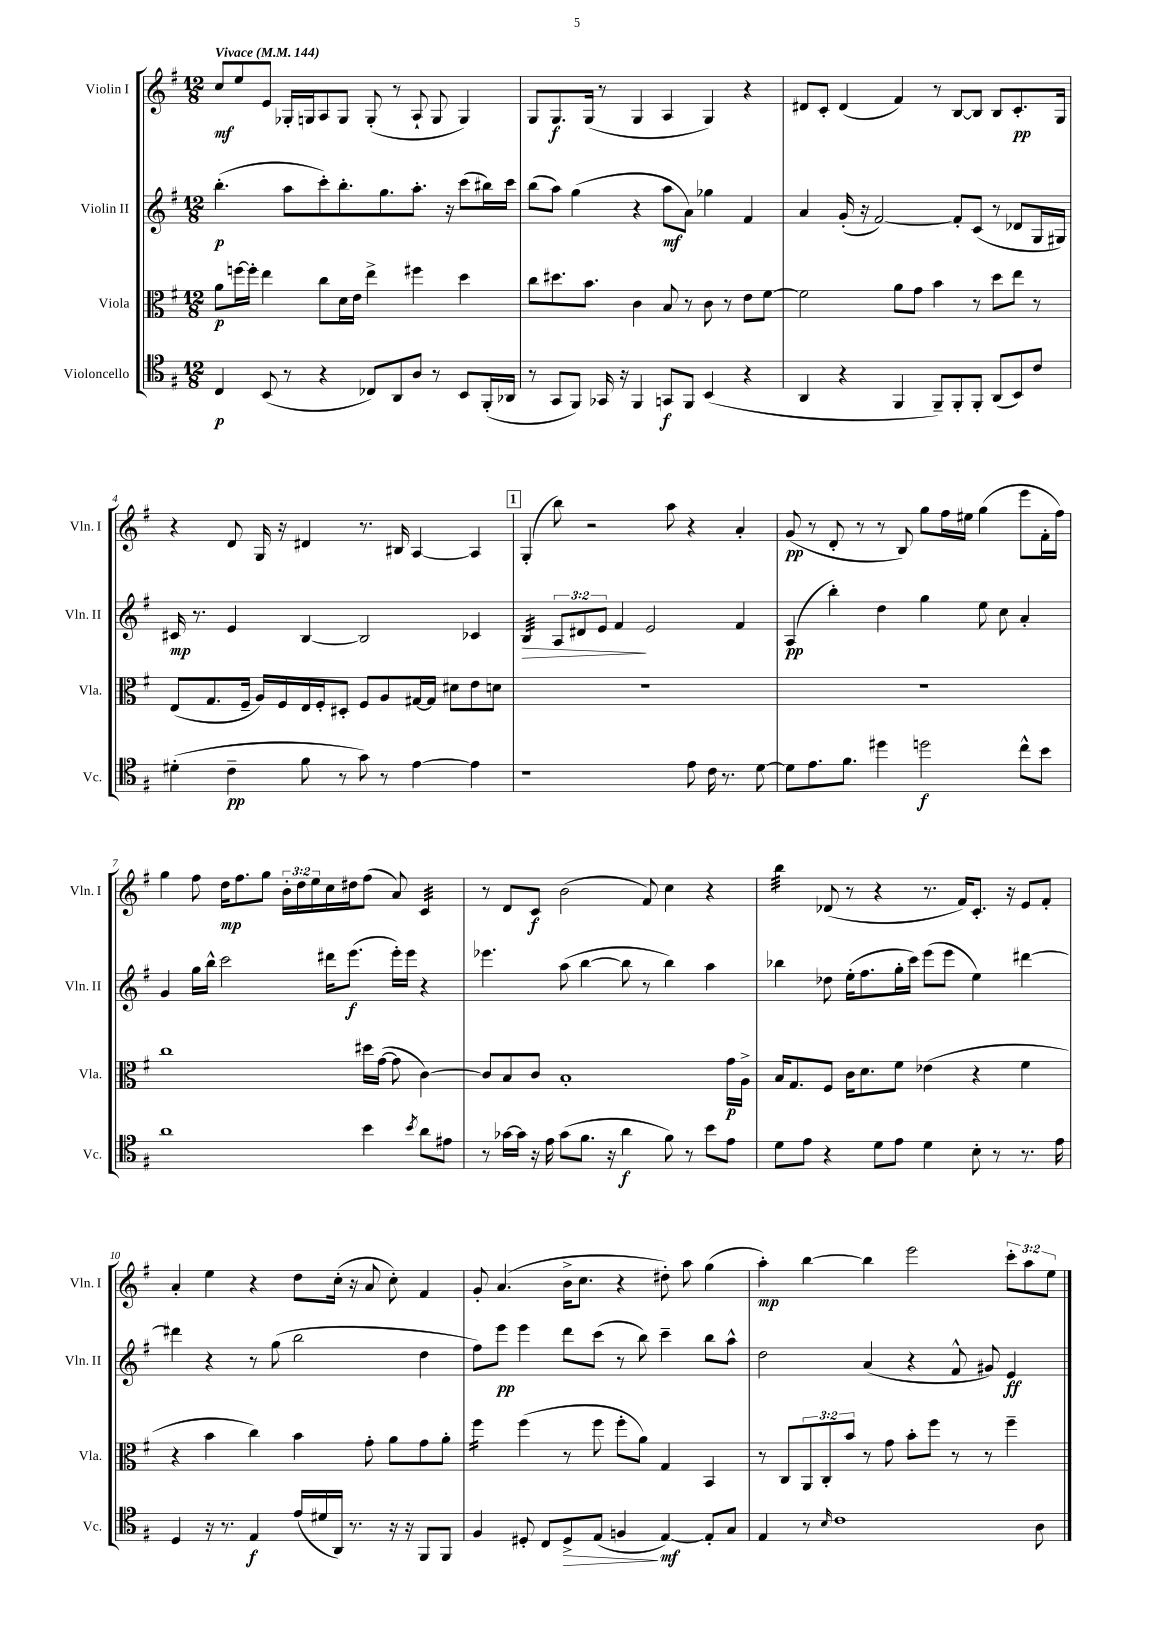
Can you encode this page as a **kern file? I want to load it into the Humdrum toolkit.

**kern	**kern	**kern	**kern
*staff4	*staff3	*staff2	*staff1
*clefC4	*clefC3	*clefG2	*clefG2
*k[f#]	*k[f#]	*k[f#]	*k[f#]
*M12/8	*M12/8	*M12/8	*M12/8
*MM144	*MM144	*MM144	*MM144
4C	8a	(4.bb'	8cc
.	[16ff	.	8ee
.	16ff']	.	.
(8BB	4ee	.	8e
8r	.	8aa	16G-'
.	.	.	16G
4r	8cc	8ccc')	8A
.	16d	8.bb'	8G
.	16e	.	.
8C-)	4ee^	.	(8G'
.	.	8.gg	.
8AA	.	.	8r
8A	4ff#	8.aa'	8A`
8r	.	.	8G
.	.	16r	.
8BB	4dd	(8ccc	4G)
(16FF#'	.	16bb#)	.
16AA-	.	16ccc	.
=	=	=	=
8r	8cc	(8bb	8G
8GG	8.dd#	8aa)	8.G
8FF#)	.	(4gg	.
.	8.b	.	(16G
16GG-	.	.	8r
16r	.	.	.
4FF#	4c	4r	4G
8GG	8B	8aa	4A
8FF#	8r	8a)	.
(4BB	8c	4gg-	4G)
.	8r	.	.
4r	8e	4f#	4r
.	[8f#	.	.
=	=	=	=
4AA	2f#]	4a	8d#
.	.	.	8c'
4r	.	(16g'	(4d#
.	.	16r	.
.	.	[2f#)	.
4FF#	8a	.	4f#)
.	8g	.	.
8FF#~)	4b	.	8r
8FF#'	.	8f#']	[8B
8FF#'	8r	(8c	8B]
(8AA	8dd	8r	8B
8BB)	8ee	8d-	8.c'
8c	8r	16G	.
.	.	16G#)	16G
=	=	=	=
(4d#'	(8E	16c#	4r
.	.	8.r	.
.	8.G	.	.
4c~	.	4e	8d
.	16F#~	.	.
.	16A)	.	16G
.	16F#	.	16r
8f#	16E	[4B	4d#
.	16F#'	.	.
8r	8D#'	.	.
8g)	8F#	2B]	8.r
8r	8A	.	.
.	.	.	16B#
[4e	[16G#	.	[4A
.	16G#]	.	.
.	8d#	.	.
4e]	8e	4c-	4A]
.	8d	.	.
=	=	=	=
1r	1.r	4B	(4G'
.	.	12A	8bb)
.	.	12d#	.
.	.	.	2r
.	.	12e	.
.	.	4f#	.
.	.	2e	.
.	.	.	8aa
8e	.	.	4r
16c	.	.	.
8.r	.	.	.
.	.	4f#	4a'
[8d	.	.	.
=	=	=	=
8d]	1.r	(4A	(8g
8.e	.	.	8r
.	.	4bb')	8d'
8.f#	.	.	.
.	.	.	8r
4dd#	.	4dd	8r
.	.	.	8B)
2dd	.	4gg	8gg
.	.	.	16ff#
.	.	.	16ee#
.	.	8ee	(4gg
.	.	8cc	.
8cc^^	.	4a'	8eee
8b	.	.	16f#'
.	.	.	16ff#)
=	=	=	=
1a	1cc	4g	4gg
.	.	16gg	8ff#
.	.	16bb^^	.
.	.	2ccc	16dd
.	.	.	8.ff#
.	.	.	8gg
.	.	.	24b'
.	.	.	24dd
.	.	.	24ee
.	.	16ddd#	16cc
.	.	(8.eee	16dd#
4b	16dd#	.	(8ff#
.	([16g	.	.
.	8g]	16eee')	8a)
.	.	16eee	.
8qb	.	.	.
8a	[4c)	4r	4c
8e#	.	.	.
=	=	=	=
8r	8c]	4.eee-	8r
[16g-	8B	.	8d
16g-]	.	.	.
16r	8c	.	8c
16e	.	.	.
(8g-	1B'	(8aa	(2b
8.f#	.	[4bb	.
16r	.	.	.
4a	.	8bb]	.
.	.	8r	8f#)
8f#)	.	4bb)	4cc
8r	.	.	.
8b	.	4aa	4r
8e	16g	.	.
.	16A^	.	.
=	=	=	=
8d	16B	4bb-	4bb
.	8.G	.	.
8e	.	.	.
4r	8F#	8dd-	(8d-
.	16c	(16ee'	8r
.	8.d	8.ff#	.
8d	.	.	4r
8e	8f#	16gg'	.
.	.	16ccc)	.
4d	(4e-	(8eee	8.r
.	.	8eee	.
.	.	.	16f#)
8B'	4r	4ee)	8.c'
8r	.	.	.
.	.	.	16r
8.r	4f#	[4ddd#	8e
.	.	.	8f#'
16e	.	.	.
=	=	=	=
4D	4r	4ddd#]	4a'
16r	4b	4r	4ee
8.r	.	.	.
4E	4cc)	8r	4r
.	.	(8gg	.
(16e	4b	2bb	8dd
16d#	.	.	.
16AA)	.	.	(16cc'
8.r	.	.	16r
.	8g'	.	8a
16r	8a	.	8cc')
16r	.	.	.
8FF#	8g	4dd	4f#
8FF#	8a'	.	.
=	=	=	=
4F#	4ff#	8ff#)	8g'
.	.	8eee	(4.a
8D#'	(4ff#	4eee	.
8C	.	.	.
8D#^	8r	8ddd	16b^
.	.	.	8.cc
(8E	8ff#	(8ccc	.
4F	8ff#'	8r	4r
.	8a)	8bb)	.
[4E)	4G	4ccc~	8dd#')
.	.	.	8aa
8E']	4BB	8bb	(4gg
8G	.	8aa^^	.
=	=	=	=
4E	8r	2dd	4aa')
.	8C	.	.
8r	12AA	.	[4bb
.	12C'	.	.
16qqB	.	.	.
1c	.	.	.
.	12b	.	.
.	8r	(4a	4bb]
.	8g	.	.
.	8b'	4r	2eee
.	8ff#	.	.
.	8r	8f#^^	.
.	8r	8g#)	.
.	4ff#~	4e	12ccc'
.	.	.	12aa
8A	.	.	.
.	.	.	12ee
==	==	==	==
*-	*-	*-	*-
